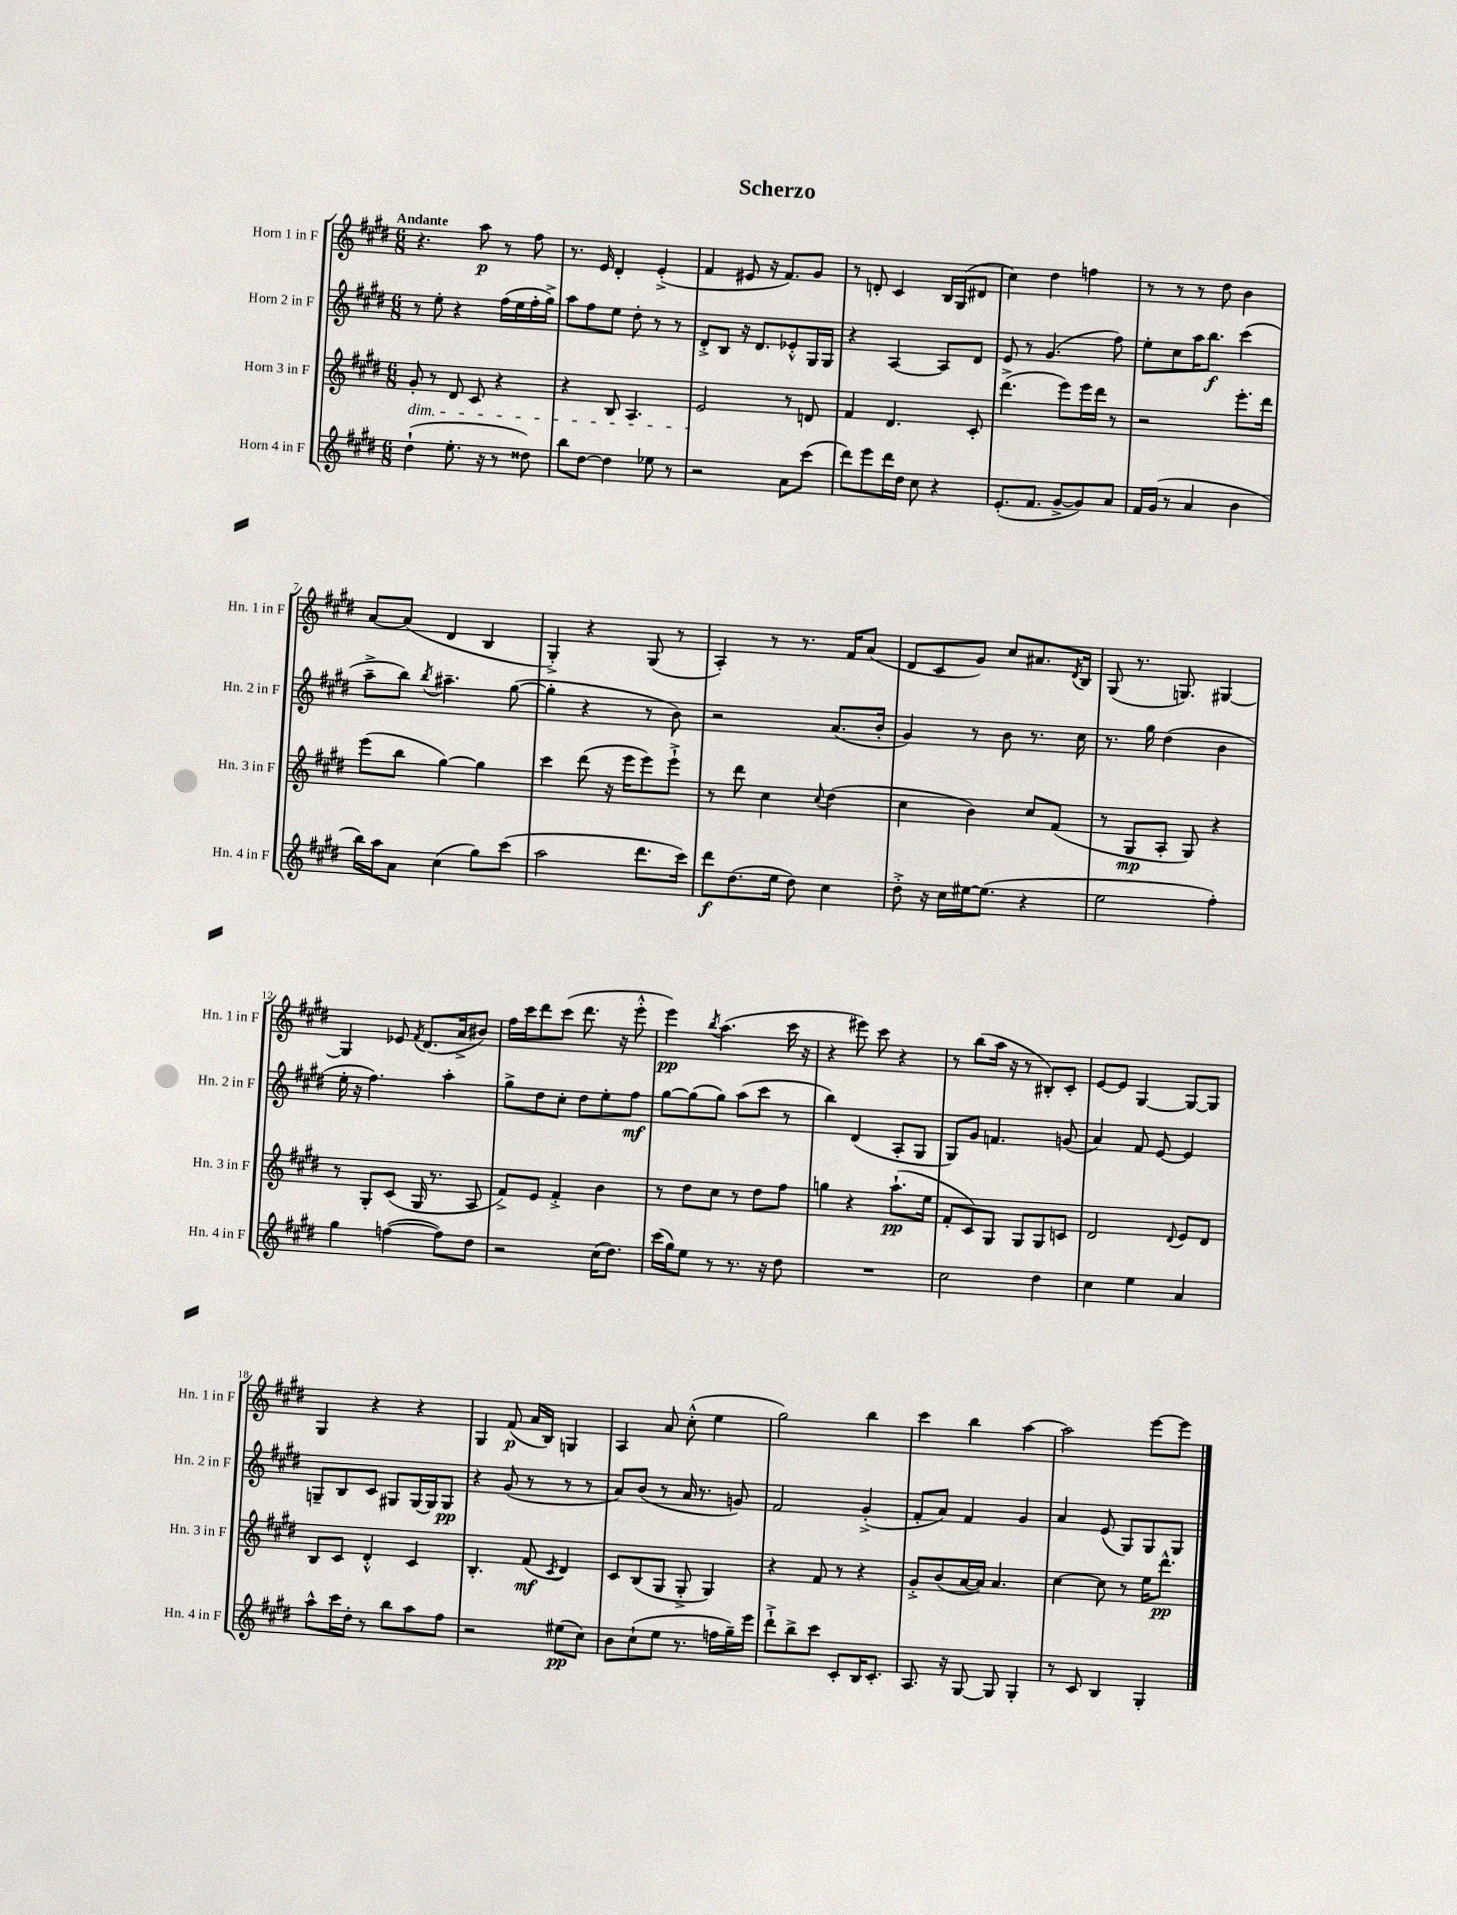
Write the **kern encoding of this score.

**kern	**kern	**kern	**kern
*staff4	*staff3	*staff2	*staff1
*clefG2	*clefG2	*clefG2	*clefG2
*k[f#c#g#d#]	*k[f#c#g#d#]	*k[f#c#g#d#]	*k[f#c#g#d#]
*M6/8	*M6/8	*M6/8	*M6/8
(4dd#`\	8g#'/	8r	4.r
.	8r	8ee'\	.
8.ee'\	8d#/	4r	.
.	8c#/	.	8aa\
16r	.	.	.
8r	4r	(16ff#\LL	8r
.	.	16ee\	.
8dd##\)	.	16ff#'\	8ff#\
.	.	16gg#^\JJ)	.
=	=	=	=
8bb\L	4r	8aa\L	8.r
[8dd#\J	.	8ff#\	.
.	.	.	16e/
4dd#\]	8B/	8ee\J	4d#'/
.	4.A/	8dd#'\	.
8ee-\	.	8r	(4e'^/
8r	.	8r	.
=	=	=	=
2r	2e/	8d#'^/L	4f#/
.	.	8B/J	.
.	.	16r	8e#/
.	.	8.d#/L	.
.	.	.	16r
.	.	.	8.f#/L)
8a\L	8r	8e-'^^/	.
(8ccc#\J	8d/	16G#/L	8g#/J
.	.	16G#/JJ	.
=	=	=	=
8ddd#\L)	4f#/	4r	8r
8eee\	.	.	8d'/
16ddd#\L	4.d#/	[4A/	4c#/
16dd#\JJ	.	.	.
8cc#\	.	.	.
4r	.	8A/]L	16B/LL
.	.	.	(16G#/J
.	8c#'/	8d#/J	8d#/J
=	=	=	=
(8.e'/L	(4.ddd#^\	8e/	4cc#\)
.	.	8r	.
8.f#/J	.	.	.
.	.	(4.g#/	4dd#\
[8g#^/L	8eee\L)	.	.
8g#/])	16eee\L	.	4ff\
.	16ddd#\JJ	.	.
8a/J	8r	8ff#\)	.
=	=	=	=
16f#/LL	2r	8ee'\L	8r
(16g#/JJ	.	.	.
8r	.	8cc#\	8r
4a/	.	16aa\K	8r
.	.	8.bb\J	.
.	.	.	8dd#\
4b\	8.eee'\L	(4ccc#\	4b\
.	16ddd#\Jk	.	.
=	=	=	=
16bb\LL)	(8eee\L	8aa~^\L	[8a/L
16aa\J	.	.	.
8a\J	8bb\J	8bb\J)	(8a/]J
.	.	8qbb/	.
(4cc#\	[4gg#\)	4.aa#~\	4d#/
8gg#\L)	4gg#\]	.	4B/
(8ccc#\J	.	([8gg#\	.
=	=	=	=
2aa\	4ccc#\	4gg#'\]	4G#'^/)
.	(8ddd#\	4r	4r
.	16r	.	.
.	16eee\LK	.	.
8.ddd#\L	8eee\)	8r	(8G#/
.	8eee`^\J	8b\)	8r
16ccc#\Jk)	.	.	.
=	=	=	=
8ddd#\L	8r	2r	4A'/)
(8.dd#\	8ddd#\	.	.
.	4cc#\	.	8r
16ee\Jk	.	.	.
8dd#\)	.	.	8.r
.	8qqcc#/	.	.
4cc#\	(4dd#\	(8.a/L	.
.	.	.	16f#/LK
.	.	.	(8a/J
.	.	16b'/Jk	.
=	=	=	=
8dd#'^\	4cc#\	4g#/)	8d#/L
16r	.	.	8c#/
16cc#\LL	.	.	.
[16ee#\J	4b\)	8r	8g#/J)
(8.ee#\]J	.	.	.
.	.	8b\	8cc#/L
4r	8cc#/L	8.r	8.a#/
.	(8f#/J	.	.
.	.	.	8qd#/
.	.	16cc#\	16B/Jk
=	=	=	=
2ee\	8r	8.r	(8G#/
.	8G#/L	.	8.r
.	.	16gg#\	.
.	8A'/J	(4dd#\	.
.	.	.	8.G/)
.	8G#/)	.	.
4ff#'\)	4r	4b\	[4G#/
=	=	=	=
4gg#\	8r	16ee'\	4G#/]
.	.	16r	.
.	8G#'/L	4.ff#\)	.
([4ff\	(8c#/J	.	8e-/
.	.	.	8qf#/
.	16G#/	.	(8.d#/L
.	8.r	.	.
8ff\]L)	.	4aa'\	.
.	.	.	16a^/k
8dd#\J	8A/	.	8b#/J)
=	=	=	=
2r	8f#^/L)	8gg#^\L	16ff#\LL
.	.	.	16ccc#\J
.	8e/J	8dd#\	8ddd#\
.	4f#'^/	8cc#'\J	(8ccc#\J
.	.	8dd#\L	8.ddd#\
(16cc#\LK	4b\	8ee'\	.
8.dd#\J)	.	.	16r
.	.	8ff#\J	8eee'^^\
=	=	=	=
(16ccc#\LL	8r	[8gg#\L	4eee\)
16gg#\J)	.	.	.
8ee\J	8dd#\L	(8gg#\]	.
.	.	.	8qbb/
8r	8cc#\J	8gg#\J)	(4.aa\
8.r	8r	(8aa\L	.
.	8dd#\L	8ccc#\J	.
16r	.	.	.
8dd#\	8ff#\J	8r	16ccc#\
.	.	.	16r
=	=	=	=
2.r	4gg\	4bb\)	4r
.	4r	(4d#/	8eee#\)
.	.	.	8ccc#\
.	(8.aa`\L	8A'/L	4r
.	.	8G#/J	.
.	16ee\Jk	.	.
=	=	=	=
2cc#\	8f#'/L	8G#/L)	8r
.	8c#/)	8g#/J	(8bb\L
.	8G#/J	4.f/	16aa\Jk
.	.	.	16r
.	8G#/L	.	8r
4dd#\	8G#/	.	8B#'/L)
.	8c/J	(8g/	8c#'/J
=	=	=	=
4cc#\	2d#/	4a/)	[8e/L
.	.	.	8e/]J
4ee\	.	8f#/	[4G#/
.	.	[8e/	.
.	8qqd#/	.	.
4a/	8e/L	4e/]	8G#/_L
.	8d#/J	.	8G#/]J
=	=	=	=
8aa^^\L	8B/L	8G~/L	4G#/
16ccc#\L	8c#/J	8B/	.
16dd#'\JJ	.	.	.
8r	4d#'^^/	8c#/J	4r
8bb\L	.	8G#/L	.
8aa\	4c#/	[16G#/L	4r
.	.	16G#/]J	.
8ff#\J	.	8G#/J	.
=	=	=	=
2r	4.B'/	4r	4G#/
.	.	(8g#/	(8f#/
.	(8f#/	8r	16a/LL
.	.	.	16B/JJ)
.	8qc#/	.	.
(8ee#\L	4d#/)	8r	4G/
8cc#\J)	.	8r	.
=	=	=	=
8b\L	8c#/L	8a/L)	4A/
(8cc#`\	(8B/	(8b/J	.
8ee\J	8G#/J	8r	8a/
8.r	8G#'^/	16a/	(8cc#'^^\
.	.	8.r	.
.	4G#/)	.	4ee\
16ff\LL	.	.	.
16gg#~\)	.	8g/)	.
16eee\JJ	.	.	.
=	=	=	=
8ddd#`^\L	4r	2f#/	2gg#\)
8bb^\	.	.	.
8ccc#\J	8f#/	.	.
8c#'/L	8r	.	.
16B/K	4r	(4g#'^/	4bb\
8.c#'/J	.	.	.
=	=	=	=
8.A/	8g#'^/L	8f#'/L	4ccc#\
.	(8b/	8a/J)	.
16r	.	.	.
[8G#/	[16a/L	4f#/	4bb\
.	16a/]JJ)	.	.
8G#/]	4.a/	.	.
4G#'/	.	4g#/	[4aa\
=	=	=	=
8r	[4cc#\	4a/	2aa\]
8c#/	.	.	.
4B/	8cc#\]	(8e/	.
.	8r	8G#/L)	.
4G#'/	16ee\LK	8G#/	[8eee\L
.	8.ddd#^^\J	.	.
.	.	8G#/J	8eee\]J
==	==	==	==
*-	*-	*-	*-
